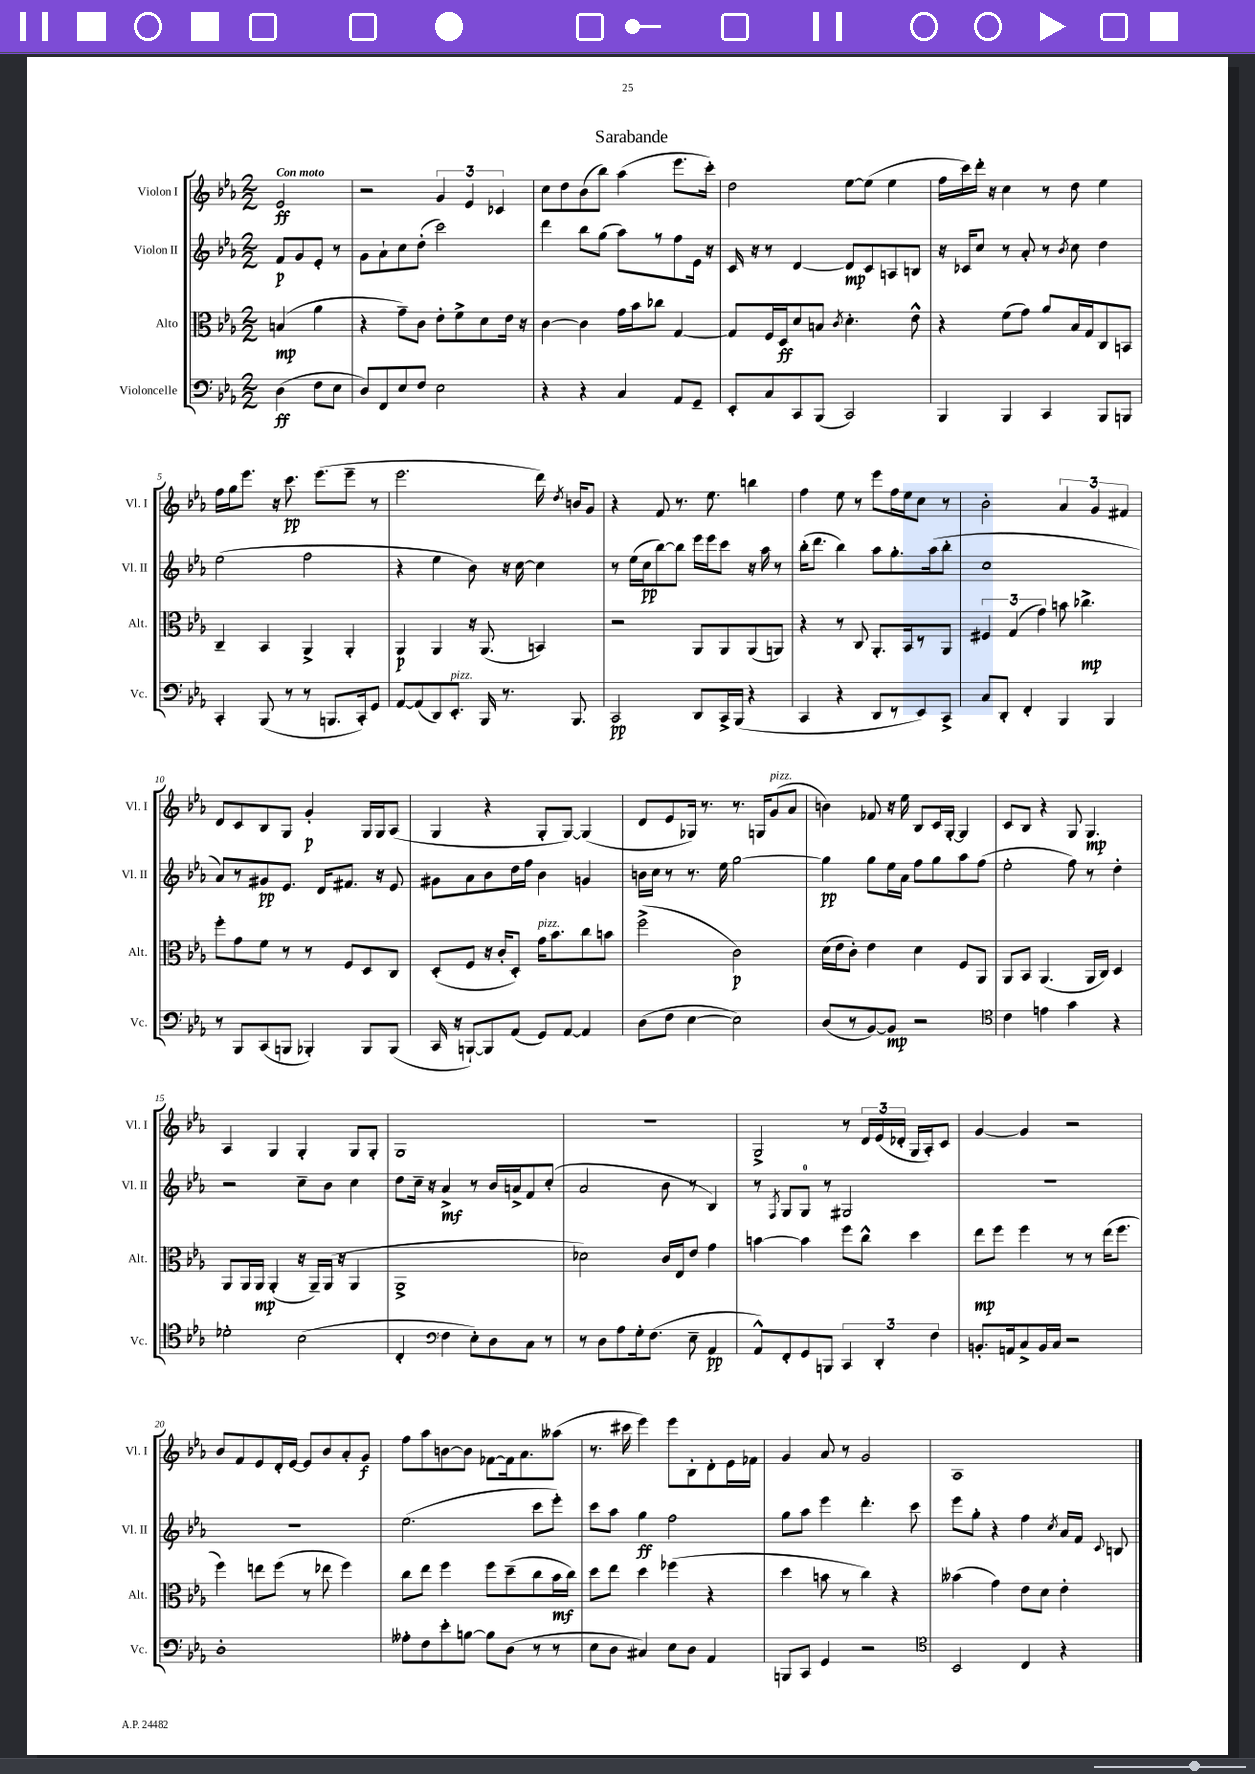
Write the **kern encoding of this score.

**kern	**kern	**kern	**kern
*staff4	*staff3	*staff2	*staff1
*clefF4	*clefC3	*clefG2	*clefG2
*k[b-e-a-]	*k[b-e-a-]	*k[b-e-a-]	*k[b-e-a-]
*M2/2	*M2/2	*M2/2	*M2/2
(4D	(4B	8f	2e-
.	.	8g	.
8F	4a-	8e-'	.
8E-	.	8r	.
=	=	=	=
8D)	4r	8g	2r
8FF	.	8a-`	.
8E-	8g~)	8cc	.
8F	8c	(8dd'	.
2E-	8e-'	2ccc)	6g
.	8f^	.	.
.	.	.	6e-
.	8d	.	.
.	.	.	6c-
.	16e-	.	.
.	16r	.	.
=	=	=	=
4r	[4c	4ddd	8cc
.	.	.	8dd
4r	4c]	8bb-	(8b-
.	.	(8gg	8bb-)
4C	16g	8aa-)	(4aa-
.	16b-	.	.
.	8cc-	8r	.
8AA-	[4G	8ff	8.eee-
8GG~	.	16e-	.
.	.	16r	16ccc')
=	=	=	=
8EE-'	8G]	16c	2dd
.	.	16r	.
8C	16F	8r	.
.	16D	.	.
8CC	8d	[4d	.
(8BBB-	8B	.	.
.	8qc	.	.
2CC)	4.d'	8d]	[8ee-
.	.	8c	(8ee-]
.	.	8A	4ee-
.	8e-^^	8B	.
=	=	=	=
4BBB-	4r	16r	16ff
.	.	16c-	16ccc)
.	.	8cc	16ddd'
.	.	.	16r
4BBB-	(8f	8r	4cc
.	8g)	8a-'	.
4CC	8a-	8r	8r
.	.	8qb-	.
.	16B-	8cc	8dd
.	16G	.	.
8BBB-	8C	4dd	4ee-
8BBB	8BB	.	.
=	=	=	=
4CC'	4C~	(2ee-	16ff
.	.	.	16gg
.	.	.	8.eee-
(8BBB-	4BB-	.	.
.	.	.	16r
8r	.	.	8.ccc
8r	4AA-^	2ff	.
.	.	.	(8.eee-
8.BBB	.	.	.
.	4AA-'	.	8eee-~
16CC')	.	.	.
8GG	.	.	8r
=	=	=	=
[8AA-	4AA-	4r	2.eee-
(8AA-]	.	.	.
8DD)	4AA-	4ee-	.
8.EE-'	.	.	.
.	16r	8b-)	.
16BBB-	(8.AA-	.	.
8.r	.	16r	.
.	.	[16cc	.
.	4BB)	4cc]	16ddd)
.	.	.	8qdd
8.BBB-	.	.	16b
.	.	.	8g
=	=	=	=
2CC	2r	8r	4r
.	.	(16ee-	.
.	.	16cc	.
.	.	[8bb-)	8f
.	.	8bb-]	8.r
8DD	8AA-	16eee-	.
.	.	16eee-	8.ee-
16CC^	8AA-	8ccc	.
(16BBB-	.	.	.
4r	(8AA-	16r	4bb
.	.	16aa-	.
.	8AA)	8r	.
=	=	=	=
4CC	4r	(16bb-'	4ff
.	.	8.ddd	.
4r	8r	4bb-)	8ee-
.	8C	.	8r
8DD	8.AA-'	8aa-	8eee-
8r	.	8.gg'	16ff
.	16BB-	.	16ee-
8EE-)	8r	.	8cc
.	.	(16aa-	.
8CC^	8AA-	8bb-'	8r
=	=	=	=
8C	6F#	1cc	2b-'
8DD'	.	.	.
.	(6G	.	.
4FF'	.	.	.
.	6g)	.	.
4BBB-	8b	.	6a-
.	4.cc-^	.	.
.	.	.	6g
4BBB-	.	.	.
.	.	.	6f#
=	=	=	=
8r	8ff'	8a-)	8d
8BBB-	8g	8r	8c
(8CC	8f	8g#	8B-
8BBB	8r	8.e-	8G
4BBB-')	8r	.	4g'
.	.	16d	.
.	8F	8.f#	.
8BBB-	8D	.	16G
.	.	16r	16G
(8BBB-	8C	8e-	(8A-
=	=	=	=
16CC	(8D'	8g#	4G
16r	.	.	.
[8BBB`)	8F	8a-	.
8BBB]	16r	8b-	4r
.	16c'	.	.
(8AA-	8D')	16dd	.
.	.	16ff	.
8GG)	16g	4b-	8G'
.	8.b-	.	.
[8AA-	.	.	[8G)
4AA-]	8cc	4g	(4G]
.	8b	.	.
=	=	=	=
(8D	(2ff^	16b	8d
.	.	16cc	.
8F	.	8r	8e-
[4E-	.	8.r	16G-)
.	.	.	8.r
.	.	16ee-	.
2E-])	2c)	[2gg	8.r
.	.	.	16G
.	.	.	(8g
.	.	.	8a-
=	=	=	=
(8D	(16d	4gg]	4b)
.	16e-	.	.
8r	8c')	.	.
[8BB-)	4e-	8gg	8f-
8BB-]	.	16ee-	16r
.	.	16a-	16ee-
2r	4d	8ff	8B-
.	.	8gg	16c
.	.	.	[16G'
.	8F	8aa-	4G]
.	8AA-	(8ff	.
=	=	=	=
*clefC4	*	*	*
4c	8AA-	2ee-'	8c
.	8BB-	.	8B-
4e	(4.AA-	.	4r
4g	.	8ff)	8G
.	16AA-	8r	4.G
.	16C)	.	.
4r	4D	4dd'	.
=	=	=	=
2d-'	8AA-	2r	4A-
.	16AA-	.	.
.	16AA-	.	.
.	(4AA-'	.	4G
(2B-	16r	8cc~	4G'
.	16AA-~)	.	.
.	(16AA-	8b-	.
.	16r	.	.
.	4AA-	4cc	8G
.	.	.	8G'
=	=	=	=
4C'	1AA-^	8dd	1G
.	.	16cc~	.
.	.	16r	.
*clefF4	*	*	*
4F	.	4a-^	.
8E-')	.	8r	.
8D	.	16b-	.
.	.	16a^	.
8C	.	8f	.
8r	.	(8cc'	.
=	=	=	=
8r	2d-)	2a-	1r
8D	.	.	.
8A-	.	.	.
16G'	.	.	.
(8.F	.	.	.
.	16c	8b-	.
.	16E-	.	.
8E-~	8e-	8r	.
4AA-	4g	4B-)	.
=	=	=	=
8AA-^^)	[4b	8r	2G^
.	.	8qF	.
8FF'	.	8G	.
8GG	4b]	8G	.
8BBB	.	8r	.
6CC	8ff	2G#	8r
.	8cc^^	.	24d
6DD'	.	.	(24e-
.	.	.	24d-'
.	4dd	.	16G
.	.	.	16A-')
6F	.	.	.
.	.	.	8c
=	=	=	=
8.BB'	8ee-	1r	[4g
.	8ff	.	.
16AA	.	.	.
8C^	4ff	.	4g]
16BB	.	.	.
16C	.	.	.
2r	8r	.	2r
.	8r	.	.
.	(16ee-	.	.
.	8.ff	.	.
=	=	=	=
1D'	4ff)	1r	8b-
.	.	.	8f
.	8ee	.	8e-
.	(8ff	.	16d'
.	.	.	[16e-
.	8r	.	8e-]
.	8ee-	.	8b-
.	4ff)	.	8a-'
.	.	.	8g
=	=	=	=
8A--'	8cc	(2.ee-	8ff
8F	8ee-	.	8aa-
8e-'	4ff	.	[8b
[8B	.	.	8b]
8B]	8ff	.	[8f-
(8D	(8dd~	.	16f-]
.	.	.	8.a-
8r	8cc	8ccc	.
8r	16b-	8eee-')	(8aa--
.	16cc)	.	.
=	=	=	=
8E-	8dd	8ccc	8.r
8D	8ee-	8aa-	.
.	.	.	16ccc#
4C#)	4dd	4gg	4eee-)
8E-	(4ff-	2ff	8eee-
8D	.	.	8B-'
4AA-	4r	.	8d'
.	.	.	16e-
.	.	.	16f-
=	=	=	=
8BBB	4dd	8gg	4g
8CC	.	8aa-	.
4GG	8b	4eee-	8a-
.	8r	.	8r
2r	4cc)	4.ddd'	2g
.	4r	.	.
.	.	8ccc	.
=	=	=	=
*clefC4	*	*	*
2BB-	(4b--	8eee-	1A-
.	.	8gg'	.
.	4g)	4r	.
4C	8e-	4ff	.
.	8d	.	.
.	.	8qcc	.
4r	4e-'	16a-	.
.	.	16f	.
.	.	8qqc	.
.	.	8B	.
==	==	==	==
*-	*-	*-	*-
